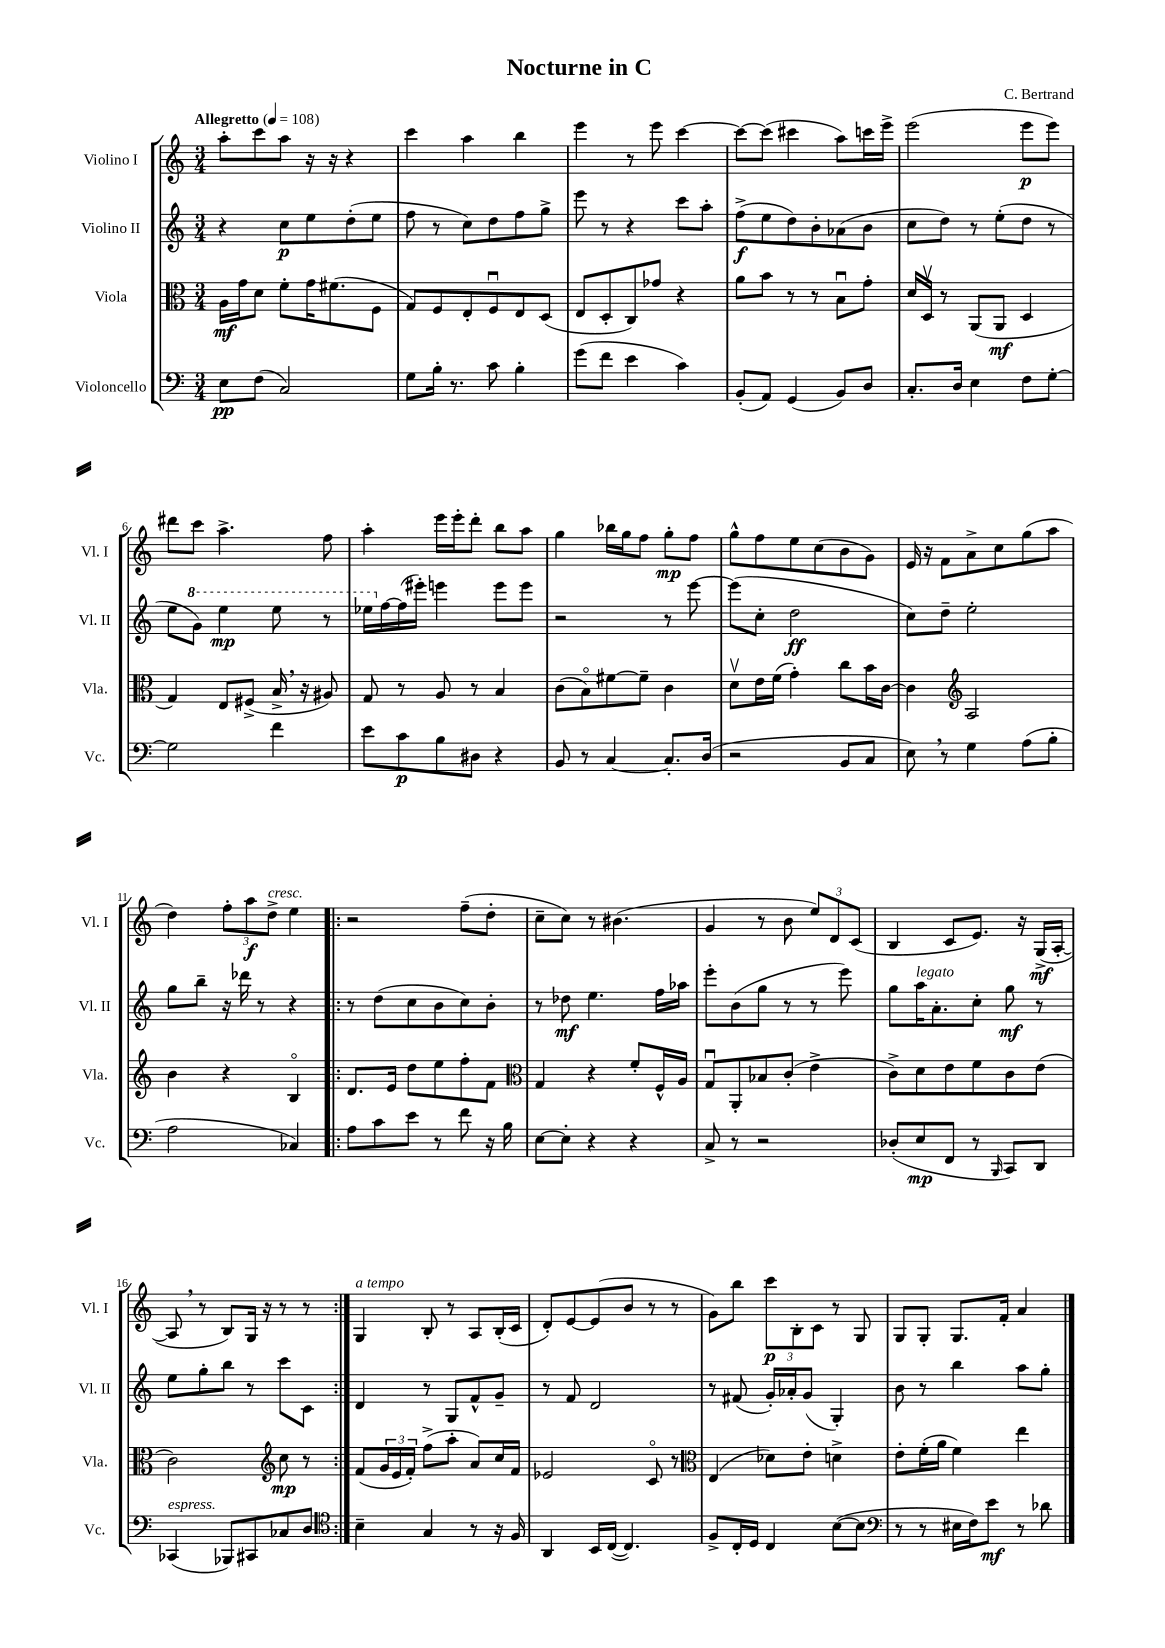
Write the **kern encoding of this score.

**kern	**kern	**kern	**kern
*staff4	*staff3	*staff2	*staff1
*clefF4	*clefC3	*clefG2	*clefG2
*k[]	*k[]	*k[]	*k[]
*M3/4	*M3/4	*M3/4	*M3/4
*MM108	*MM108	*MM108	*MM108
8E	16A	4r	8aa'
.	16g	.	.
(8F	8d	.	8ccc
2C)	8f'	8cc	8aa
.	16g	8ee	16r
.	(8.f#	.	16r
.	.	(8dd'	4r
.	8F	8ee	.
=	=	=	=
8G	8G)	8ff	4ccc
16B'	8F	8r	.
8.r	.	.	.
.	8E'	8cc)	4aa
8c	8Fu	8dd	.
4B'	8E	8ff	4bb
.	(8D	8gg^	.
=	=	=	=
(8g	8E	8eee	4eee
8f	8D'	8r	.
4e	8C)	4r	8r
.	8g-	.	8eee
4c)	4r	8ccc	[4ccc
.	.	8aa'	.
=	=	=	=
(8BB'	8a	(8ff^	8ccc_
8AA)	8b	8ee	(8ccc]
(4GG	8r	8dd)	4ccc#
.	8r	8b'	.
8BB)	8Bu	(8a-	8aa)
8D	8g'	8b	16ccc
.	.	.	16eee^
=	=	=	=
8.C'	16d	8cc	(2eee
.	16Dv	.	.
.	8r	8dd)	.
16D	.	.	.
4E	(8AA	8r	.
.	8AA	(8ee'	.
8F	4D	8dd	8eee
[8G'	.	8r	8eee)
=	=	=	=
2G]	4G)	8ee	8ddd#
.	.	8gg)	8ccc
.	8E	4eee	4.aa^
.	(8F#^	.	.
4f	16B^	8eee	.
.	16r	.	.
.	8A#)	8r	8ff
=	=	=	=
8e	8G	16eee-	4aa'
.	.	[16ff	.
8c	8r	(16ff]	.
.	.	16eee#')	.
8B	8A	4eee	16eee
.	.	.	16eee'
8D#	8r	.	8ddd'
4r	4B	8eee	8bb
.	.	8eee	8aa
=	=	=	=
8BB	(8c	2r	4gg
8r	8Bo)	.	.
[4C	[8f#	.	16bb-
.	.	.	16gg
.	8f#~]	.	8ff
8.C']	4c	8r	8gg'
.	.	[8eee	8ff
(16D	.	.	.
=	=	=	=
2r	8dv	(8eee]	8gg^^
.	16e	8cc'	8ff
.	(16f	.	.
.	4g')	2dd	8ee
.	.	.	(8cc
8BB	8cc	.	8b
8C	16b	.	8g)
.	[16c	.	.
=	=	=	=
8E)	4c]	8cc)	16e
.	.	.	16r
8r	.	8dd~	8f
*	*clefG2	*	*
4G	2A	2ee'	8a^
.	.	.	8cc
(8A	.	.	(8gg
8B'	.	.	8aa
=	=	=	=
2A	4b	8gg	4dd)
.	.	8bb~	.
.	4r	16r	12ff'
.	.	16ddd-	.
.	.	.	12aa
.	.	8r	.
.	.	.	12dd^
4C-)	4Bo	4r	4ee
=!|:	=!|:	=!|:	=!|:
8A	8.d	8r	2r
8c	.	(8dd	.
.	16e	.	.
8e	8dd	8cc	.
8r	8ee	8b	.
8f	8ff'	8cc)	(8ff~
16r	8f	8b'	8dd'
16B	.	.	.
=	=	=	=
*	*clefC3	*	*
[8E	4G	8r	8cc~
8E']	.	8dd-	8cc)
4r	4r	4.ee	8r
.	.	.	(4.b#
4r	8f'	.	.
.	16F^^	16ff	.
.	16A	16aa-	.
=	=	=	=
8C^	8Gu	8eee'	4g
8r	8AA'	(8b	.
2r	8B-	8gg	8r
.	(8c'	8r	8b
.	4e^	8r	12ee)
.	.	.	12d
.	.	8eee)	.
.	.	.	(12c
=	=	=	=
(8D-'	8c^)	8gg	4B
8E	8d	16aa	.
.	.	8.a'	.
8FF	8e	.	8c
8r	8f	8cc'	8.e)
16qqBBB	.	.	.
8CC)	8c	8gg	.
.	.	.	16r
8DD	(8e	8r	(16G^
.	.	.	[16A'
=	=	=	=
(4CC-	2c)	8ee	8A]
.	.	8gg'	8r
8BBB-)	.	8bb	8B)
8CC#	.	8r	16G
.	.	.	16r
*	*clefG2	*	*
8C-	8cc	8ccc	8r
8D	8r	8c	8r
=:|!	=:|!	=:|!	=:|!
*clefC4	*	*	*
4B~	(8f	4d	4G
.	24g	.	.
.	24e	.	.
.	24f')	.	.
4G	(8ff^	8r	8B'
.	8aa'	8G	8r
8r	8a)	8f^^	8A
16r	16cc	8g~	(16B'
16F	16f	.	16c
=	=	=	=
4AA	2e-	8r	8d')
.	.	8f	[8e
16BB	.	2d	(8e]
([16C	.	.	.
4.C])	.	.	8b
.	8co	.	8r
.	8r	.	8r
=	=	=	=
*	*clefC3	*	*
8F^	(4E	8r	8g)
16C'	.	(8f#	8bb
16D	.	.	.
4C	8d-)	16g')	12ccc
.	.	16a-'	.
.	.	.	12B'
.	8e'	(8g	.
.	.	.	12c
([8B	4d^	4G')	8r
8B]	.	.	8G
=	=	=	=
*clefF4	*	*	*
8r	8e'	8b	8G
8r	(16f'	8r	8G'
.	16a	.	.
16E#	4f)	4bb	8.G
16F)	.	.	.
8e	.	.	.
.	.	.	16f'
8r	4ee	8aa	4a
8d-	.	8gg'	.
==	==	==	==
*-	*-	*-	*-
